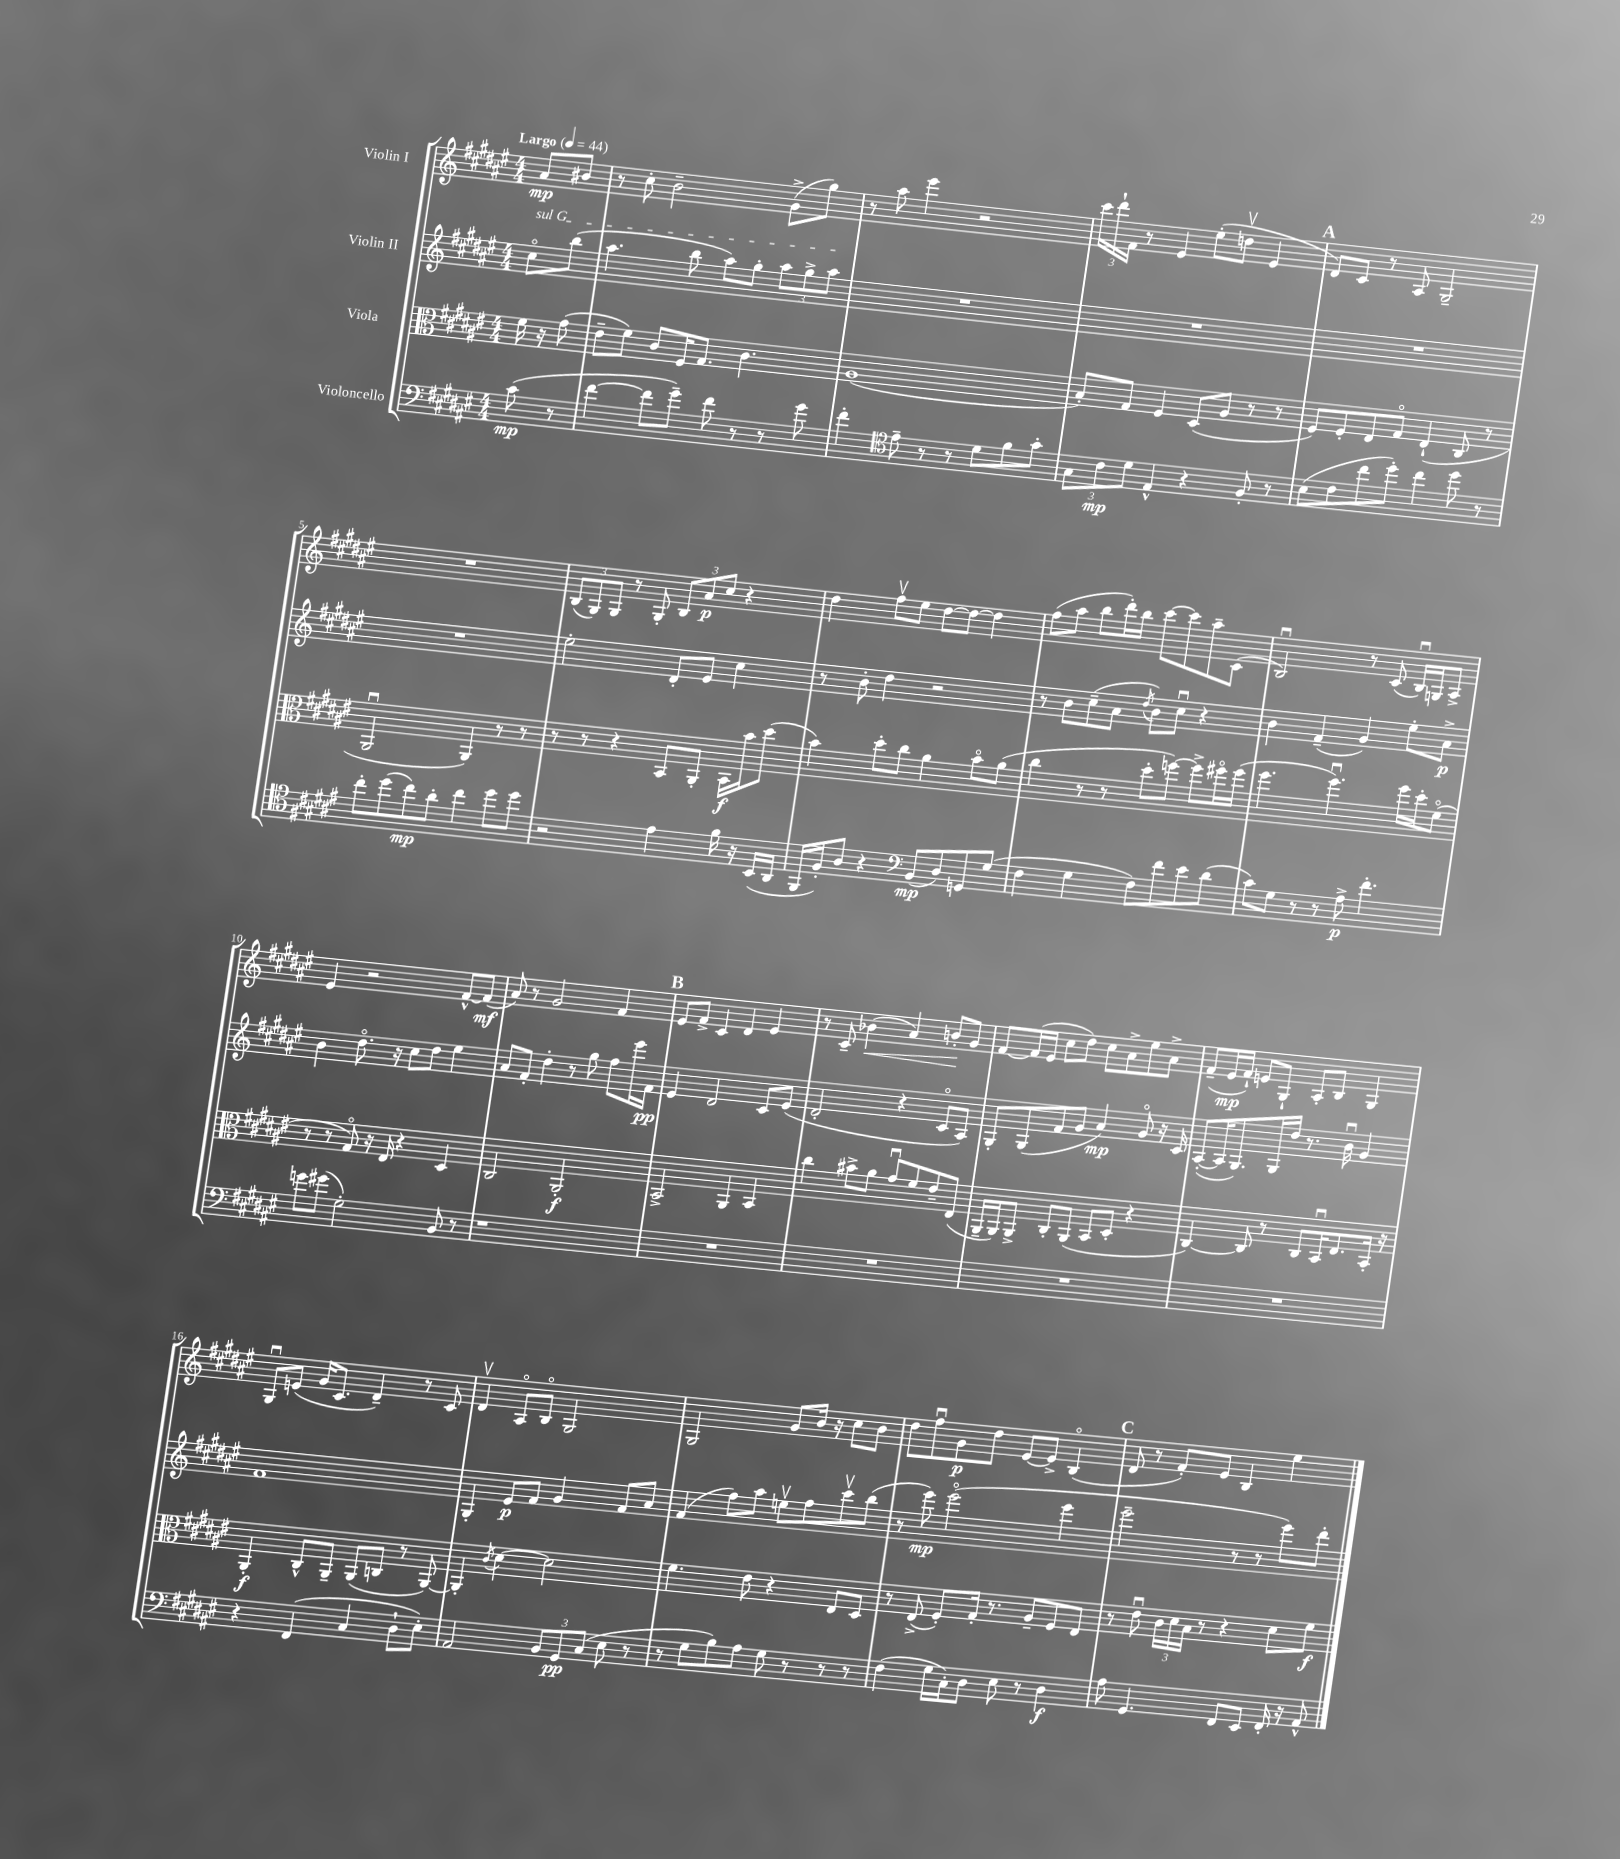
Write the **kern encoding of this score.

**kern	**kern	**kern	**kern
*staff4	*staff3	*staff2	*staff1
*clefF4	*clefC3	*clefG2	*clefG2
*k[f#c#g#d#a#e#]	*k[f#c#g#d#a#e#]	*k[f#c#g#d#a#e#]	*k[f#c#g#d#a#e#]
*M4/4	*M4/4	*M4/4	*M4/4
*MM44	*MM44	*MM44	*MM44
(8c#	16f#	8cc#o	8a#
.	16r	.	.
8r	(8g#	(8bb	8b#
=	=	=	=
[4f#	8e#~	4.aa#	8r
.	8f#)	.	8cc#'
8f#]	8c#	.	2b~
8g#~)	16F#	8bb	.
.	8.G#	.	.
8f#	.	8aa#)	.
8r	4.c#	8gg#'	.
8r	.	12aa#	(8g#^
.	.	12gg#^	.
8g#	.	.	8gg#)
.	.	12aa#	.
=	=	=	=
4f#'	(1A#	1r	8r
.	.	.	8aa#
*clefC4	*	*	*
8e#~	.	.	4eee#
8r	.	.	.
8r	.	.	2r
8d#	.	.	.
8f#	.	.	.
8g#'	.	.	.
=	=	=	=
12G#	8B')	1r	24ccc#
.	.	.	24ddd#`
12c#	.	.	24f#
.	8G#	.	8r
12d#	.	.	.
4E#^^	4F#	.	4e#
4r	(8D#	.	(8ee#'
.	8A#	.	8ddv
8F#'	8r	.	4e#
8r	8r	.	.
=	=	=	=
(8B	8F#)	1r	8d#)
8c#	8F#'	.	8c#
8cc#	8E#	.	8r
8dd#')	8G#o	.	8A#
4cc#	(4E#`	.	2G#~
8dd#	8C#	.	.
8r	8r	.	.
=	=	=	=
8cc#'	2AA#u	1r	1r
(8dd#	.	.	.
8cc#)	.	.	.
8a#'	.	.	.
4cc#	4AA#)	.	.
8dd#	8r	.	.
8dd#	8r	.	.
=	=	=	=
2r	8r	2ee#'	(12B
.	.	.	12G#)
.	8r	.	.
.	.	.	12G#
.	4r	.	8r
.	.	.	8G#'
4e#	8BB	8d#'	12B
.	.	.	12a#
.	8AA#'	8e#	.
.	.	.	12cc#
16f#	16BB	4cc#	4r
16r	16b	.	.
(16BB	(8dd#	.	.
16AA#	.	.	.
=	=	=	=
16FF#	4b)	8r	4dd#
16F#')	.	.	.
8A#	.	8b'	.
4r	8dd#'	4dd#	8ff#v
.	8cc#	.	8ee#
*clefF4	*	*	*
(8BB	4a#	2r	[8dd#
8D#)	.	.	8dd#_
8GG	8bo	.	4dd#]
(8G#	(8a#	.	.
=	=	=	=
4F#	4cc#	8r	(8ff#
.	.	8b	8aa#
4G#	8r	(8cc#~	8bb
.	8r	8a#	16ddd#')
.	.	.	16bb
.	.	8qdd#	.
8F#)	8dd#'	8b)	[8ccc#
8f#	[8ff)	8cc#u	8ccc#]
8e#	8ff^]	4r	8aa#~
(8d#	16ff#o	.	(8c#
.	(16ff#	.	.
=	=	=	=
8c#)	4.ff#	4b	2Bu)
8G#	.	.	.
8r	.	(4f#~	.
8r	4.ff#u)	.	.
8A#^	.	4g#)	8r
4.f#'	.	.	(8c#
.	16ff#	8ee#'	16Bu)
.	16dd#'	.	16G
.	(8f#o	8a#^	8A#^
=	=	=	=
8g	8r	4b	4e#
(8g#	8r	.	.
2G#')	8G#o)	8.dd#o	2r
.	16r	.	.
.	16E#	16r	.
.	4r	8cc#	.
.	.	8dd#	.
8BB	4D#	4ee#	[8f#^^
8r	.	.	(8f#]
=	=	=	=
1r	2C#	8a#	8a#)
.	.	8f#'	8r
.	.	4dd#'	2g#
.	2AA#'	8r	.
.	.	8gg#	.
.	.	8ff#	4f#
.	.	16eee#	.
.	.	16f#	.
=	=	=	=
1r	2BB^	4e#	8e#
.	.	.	8f#^
.	.	2d#	4c#
.	4AA#	.	4d#
.	4BB	8c#	4e#
.	.	(8e#	.
=	=	=	=
1r	4cc#	2d#'	8r
.	.	.	8c#~
.	8b#^	.	(4b-
.	8a#	.	.
.	8g#u	4r	4a#)
.	8f#	.	.
.	8e#~	8c#o	8b'
.	(8E#	8A#)	8g#
=	=	=	=
1r	16AA#~	8G#'	[8f#
.	16AA#)	.	.
.	8AA#^	(8G#	(16f#]
.	.	.	16e#
.	8C#'	8f#	8cc#
.	(8AA#	8g#	8dd#)
.	8BB	4a#)	8cc#
.	8D#'	.	8a#^
.	4r	8g#o	8ee#
.	.	16r	8a#^
.	.	16c#	.
=	=	=	=
1r	[4C#)	([8A#'	(8f#~
.	.	16A#]	16e#
.	.	8.G#)	16f#`)
.	8C#]	.	8e
.	8r	16G#	8G#`
.	.	16dd#	.
.	8C#	8.r	8A#'
.	16BBu	.	8B
.	8.E#	16bu	.
.	.	4g#	4G#
.	16BB'	.	.
.	16r	.	.
=	=	=	=
4r	4AA#'	1f#	8G#u
.	.	.	(8e
(4FF#	8C#^^	.	16g#
.	.	.	8.c#
.	8AA#~	.	.
4C#	(8AA#	.	4d#~)
.	8C	.	.
8D#`	8r	.	8r
8E#')	[8AA#)	.	8c#
=	=	=	=
2AA#	4AA#']	4G#'	4d#v
.	8qc#	.	.
.	[4d#	8e#	8A#o
.	.	8f#	8Bo
12BB	2d#]	4g#	2G#
12GG#	.	.	.
(12C#	.	.	.
8E#	.	8f#	.
8r	.	8a#	.
=	=	=	=
8r	4.f#	(4f#	2G#
8G#	.	.	.
8B)	.	8ff#)	.
8A#	8e#	8aa#	.
8G#	4r	8eev	8g#
8r	.	8ff#	16b
.	.	.	16r
8r	8E#	8ccc#v	8cc#
8r	8D#	(8bb	8b
=	=	=	=
(4F#	8r	8r	8dd#
.	(8E#^	8eee#)	8ff#u
16G#	8F#')	(2eee#o	8g#
16C#')	.	.	.
8D#	16G#'	.	8dd#
.	8.r	.	.
8E#	.	.	[8e#
8r	8A#~	.	8e#^]
4D#	8F#	4eee#	(4Bo
.	8E#	.	.
=	=	=	=
8A#	8r	2eee#~	8d#
4.GG#	8e#u	.	8r
.	24c#	.	8f#')
.	24d#	.	.
.	24B	.	.
.	8r	.	8e#
8FF#	4r	8r	4B
8EE#	.	8r	.
16FF#'	8d#	8eee#)	4ee#
16r	.	.	.
8AA#^^	8f#	8ddd#'	.
==	==	==	==
*-	*-	*-	*-
